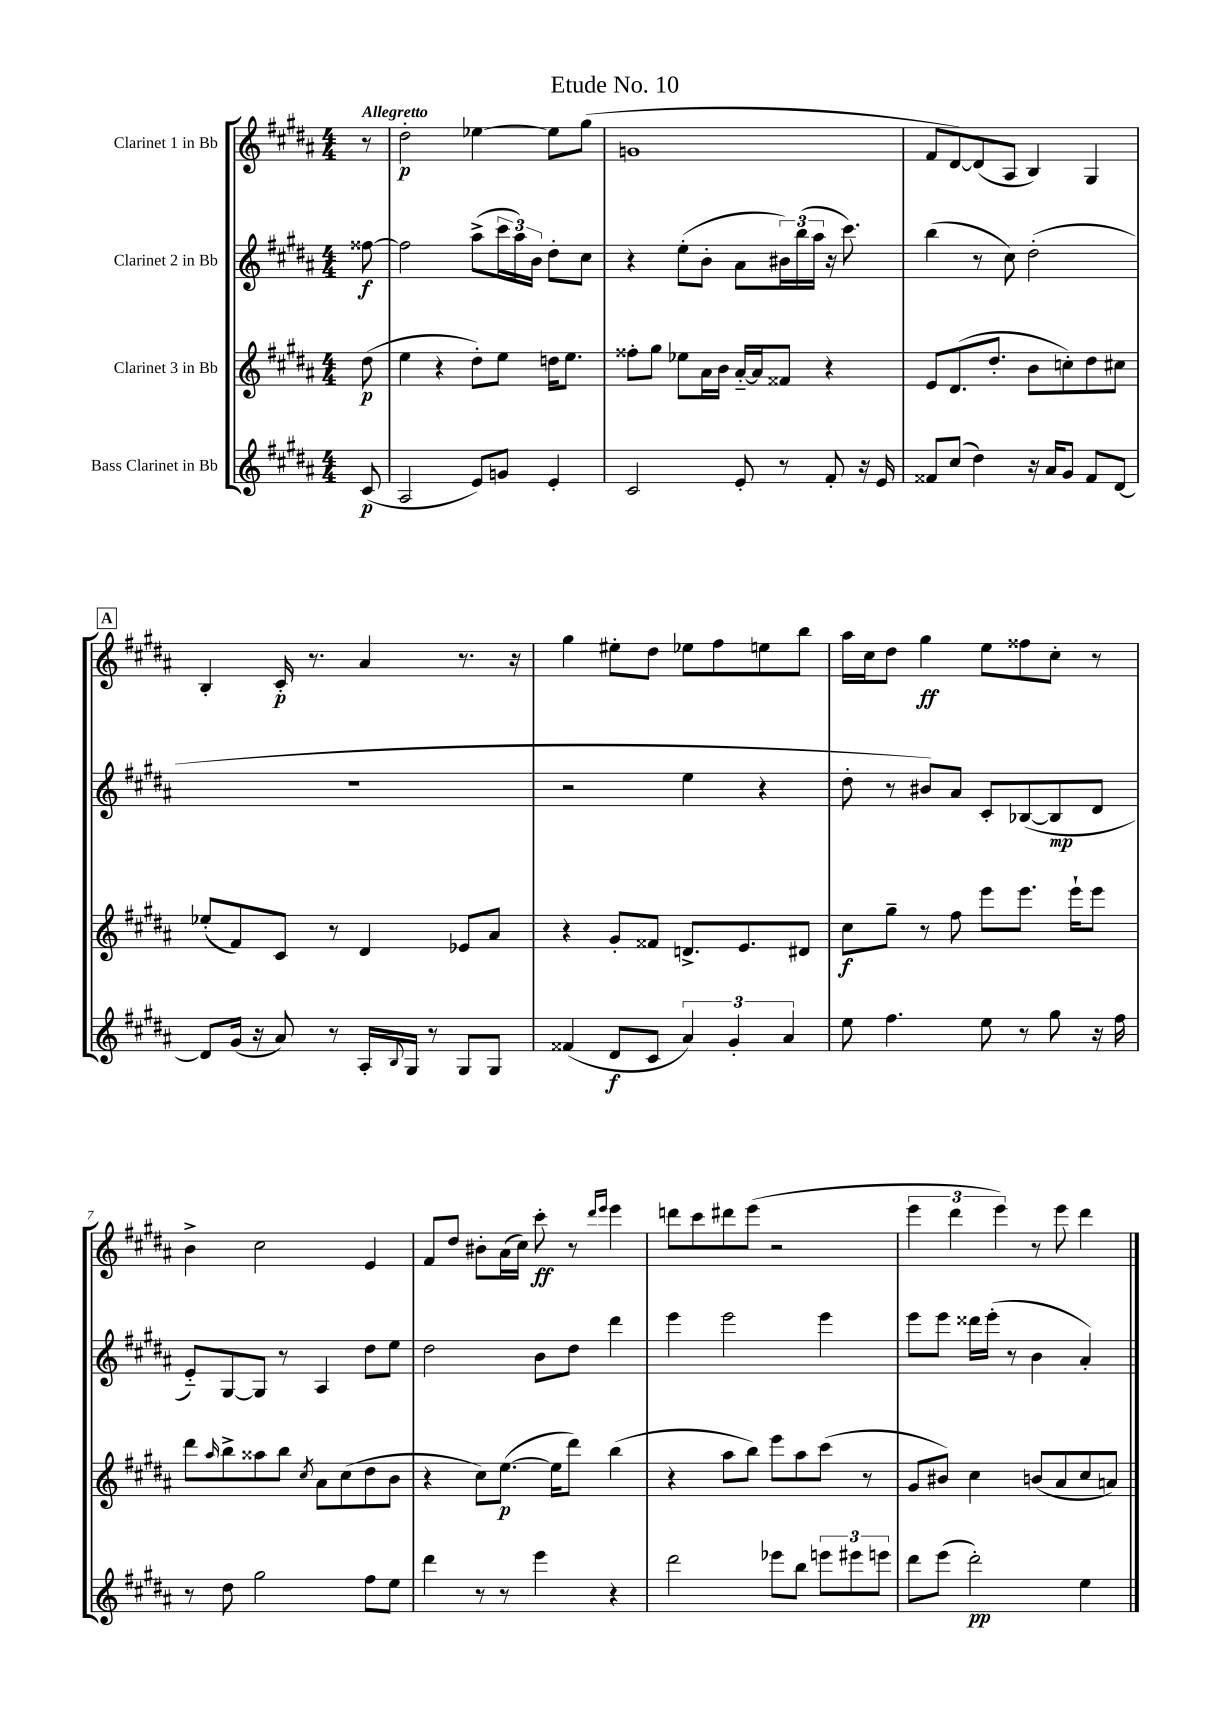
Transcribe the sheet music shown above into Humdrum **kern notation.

**kern	**dynam	**kern	**dynam	**kern	**dynam	**kern	**dynam
*part4	*part4	*part3	*part3	*part2	*part2	*part1	*part1
*staff4	*staff4	*staff3	*staff3	*staff2	*staff2	*staff1	*staff1
*I"Bass Clarinet in Bb	*	*I"Clarinet 3 in Bb	*	*I"Clarinet 2 in Bb	*	*I"Clarinet 1 in Bb	*
*clefG2	*	*clefG2	*	*clefG2	*	*clefG2	*
*k[f#c#g#d#a#]	*	*k[f#c#g#d#a#]	*	*k[f#c#g#d#a#]	*	*k[f#c#g#d#a#]	*
*M4/4	*	*M4/4	*	*M4/4	*	*M4/4	*
=	=	=	=	=	=	=	=
!	!	!	!	!	!	!LO:TX:a:B:t=Allegretto	!
(8c#/	p	(8dd#\	p	[8ff##X\	f	8r	.
=1	=1	=1	=1	=1	=1	=1	=1
2A#/	.	4ee\	.	2ff##\]	.	2dd#'\	p
.	.	4r	.	.	.	.	.
8e/L)	.	8dd#'\L)	.	(8aa#^\L	.	[4ee-X\	.
8gn/J	.	8ee\J	.	24ccc#\L	.	.	.
.	.	.	.	24aa#\)	.	.	.
.	.	.	.	24b\JJ	.	.	.
4e'/	.	16ddn\KL	.	8dd#'\L	.	8ee-\L]	.
.	.	8.ee\J	.	.	.	.	.
.	.	.	.	8cc#\J	.	(8gg#\J	.
=2	=2	=2	=2	=2	=2	=2	=2
2c#/	.	8ff##X'\L	.	4r	.	1gn	.
.	.	8gg#\J	.	.	.	.	.
.	.	8ee-X\L	.	(8ee'\L	.	.	.
.	.	16a#\L	.	8b'\J	.	.	.
.	.	16b\JJ	.	.	.	.	.
8e'/	.	[16a#/LL	.	8a#\L	.	.	.
.	.	16a#/J]	.	.	.	.	.
8r	.	8f##X/J	.	24b#X\L)	.	.	.
.	.	.	.	(24bb\	.	.	.
.	.	.	.	24aa#\JJ	.	.	.
8f#'/	.	4r	.	16r	.	.	.
.	.	.	.	8.ccc#\)	.	.	.
16r	.	.	.	.	.	.	.
16e/	.	.	.	.	.	.	.
=3	=3	=3	=3	=3	=3	=3	=3
8f##X/L	.	8e/L	.	(4bb\	.	8f#/L	.
(8cc#/J	.	(8.d#/	.	.	.	[8d#/)	.
4dd#\)	.	.	.	8r	.	(8d#/]	.
.	.	8.dd#'/J	.	.	.	.	.
.	.	.	.	8cc#\)	.	8A#/J	.
16r	.	8b\L	.	(2dd#'\	.	4B/)	.
16a#/KL	.	.	.	.	.	.	.
8g#/J	.	8ccn'\)	.	.	.	.	.
8f##/L	.	8dd#\	.	.	.	4G#/	.
[8d#/J	.	8cc#X\J	.	.	.	.	.
!!LO:LB:g=z
!!LO:REH:place=s1:t=A
=4	=4	=4	=4	=4	=4	=4	=4
8d#/L]	.	(8ee-X'/L	.	1r	.	4B'/	.
(16g#/Jk	.	8f#/)	.	.	.	.	.
16r	.	.	.	.	.	.	.
8a#/)	.	8c#/J	.	.	.	16c#'/	p
.	.	.	.	.	.	8.r	.
8r	.	8r	.	.	.	.	.
16A#'/LL	.	4d#/	.	.	.	4a#/	.
8qqB/	.	.	.	.	.	.	.
16G#/JJ	.	.	.	.	.	.	.
8r	.	.	.	.	.	.	.
8G#/L	.	8e-X/L	.	.	.	8.r	.
8G#/J	.	8a#/J	.	.	.	.	.
.	.	.	.	.	.	16r	.
=5	=5	=5	=5	=5	=5	=5	=5
(4f##X/	.	4r	.	2r	.	4gg#\	.
8d#/L	f	8g#'/L	.	.	.	8ee#X'\L	.
8c#/J	.	8f##X/J	.	.	.	8dd#\J	.
6a#/)	.	8.dn^/L	.	4ee\	.	8ee-X\L	.
.	.	.	.	.	.	8ff#\	.
6g#'/	.	.	.	.	.	.	.
.	.	8.e/	.	.	.	.	.
.	.	.	.	4r	.	8een\	.
6a#/	.	.	.	.	.	.	.
.	.	8d#X/J	.	.	.	8bb\J	.
=6	=6	=6	=6	=6	=6	=6	=6
8ee\	.	8cc#\L	f	8dd#'\	.	16aa#\LL	.
.	.	.	.	.	.	16cc#\J	.
4.ff#\	.	8gg#~\J	.	8r	.	8dd#\J	.
.	.	8r	.	8b#X/L)	.	4gg#\	ff
.	.	8ff#\	.	8a#/J	.	.	.
8ee\	.	8eee\L	.	8c#'/L	.	8ee\L	.
8r	.	8.eee\J	.	([8B-X/	.	8ff##X\	.
8gg#\	.	.	.	8B-/]	mp	8cc#'\J	.
.	.	16eee`\KL	.	.	.	.	.
16r	.	8eee\J	.	8d#/J	.	8r	.
16ff#\	.	.	.	.	.	.	.
!!LO:LB:g=z
=7	=7	=7	=7	=7	=7	=7	=7
8r	.	8ddd#\L	.	8e/L)	.	4b^\	.
.	.	16qqaa#/	.	.	.	.	.
8dd#\	.	8bb^\	.	[8G#/	.	.	.
2gg#\	.	8aa##X\	.	8G#/J]	.	2cc#\	.
.	.	8bb\J	.	8r	.	.	.
.	.	8qcc#/	.	.	.	.	.
.	.	8a#\L	.	4A#/	.	.	.
.	.	(8cc#\	.	.	.	.	.
8ff#\L	.	8dd#\	.	8dd#\L	.	4e/	.
8ee\J	.	8b\J	.	8ee\J	.	.	.
=8	=8	=8	=8	=8	=8	=8	=8
4ddd#\	.	4r	.	2dd#\	.	8f#/L	.
.	.	.	.	.	.	8dd#/J	.
8r	.	8cc#\L)	.	.	.	8b#X'\L	.
8r	.	([8.ee\J	p	.	.	(16a#\L	.
.	.	.	.	.	.	16cc#\JJ)	.
4eee\	.	.	.	8b\L	.	8ccc#'\	ff
.	.	16ee\KL]	.	.	.	.	.
.	.	8ddd#\J)	.	8dd#\J	.	8r	.
.	.	.	.	.	.	16qqddd#/LL	.
.	.	.	.	.	.	16qqeee/JJ	.
4r	.	(4bb\	.	4ddd#\	.	4eee\	.
=9	=9	=9	=9	=9	=9	=9	=9
2ddd#\	.	4r	.	4eee\	.	8dddn\L	.
.	.	.	.	.	.	8ccc#\	.
.	.	8aa#\L	.	2eee\	.	8ddd#X\	.
.	.	8bb\J)	.	.	.	(8eee\J	.
8eee-X\L	.	8eee\L	.	.	.	2r	.
8bb\J	.	8aa#\	.	.	.	.	.
12eeen\L	.	(8ccc#\J	.	4eee\	.	.	.
12eee#X\	.	.	.	.	.	.	.
.	.	8r	.	.	.	.	.
12eeen\J	.	.	.	.	.	.	.
=10	=10	=10	=10	=10	=10	=10	=10
8ddd#\L	.	8g#/L	.	8eee\L	.	6eee\	.
(8eee\J	.	8b#X/J)	.	8eee\J	.	.	.
.	.	.	.	.	.	6ddd#\	.
2ddd#'\)	pp	4cc#\	.	16ddd##X\LL	.	.	.
.	.	.	.	(16eee'\JJ	.	.	.
.	.	.	.	.	.	6eee\)	.
.	.	.	.	8r	.	.	.
.	.	(8bn/L	.	4b\	.	8r	.
.	.	8a#/	.	.	.	8eee\	.
4ee\	.	8cc#/	.	4a#'/)	.	4ddd#\	.
.	.	8an/J)	.	.	.	.	.
==	==	==	==	==	==	==	==
*-	*-	*-	*-	*-	*-	*-	*-
